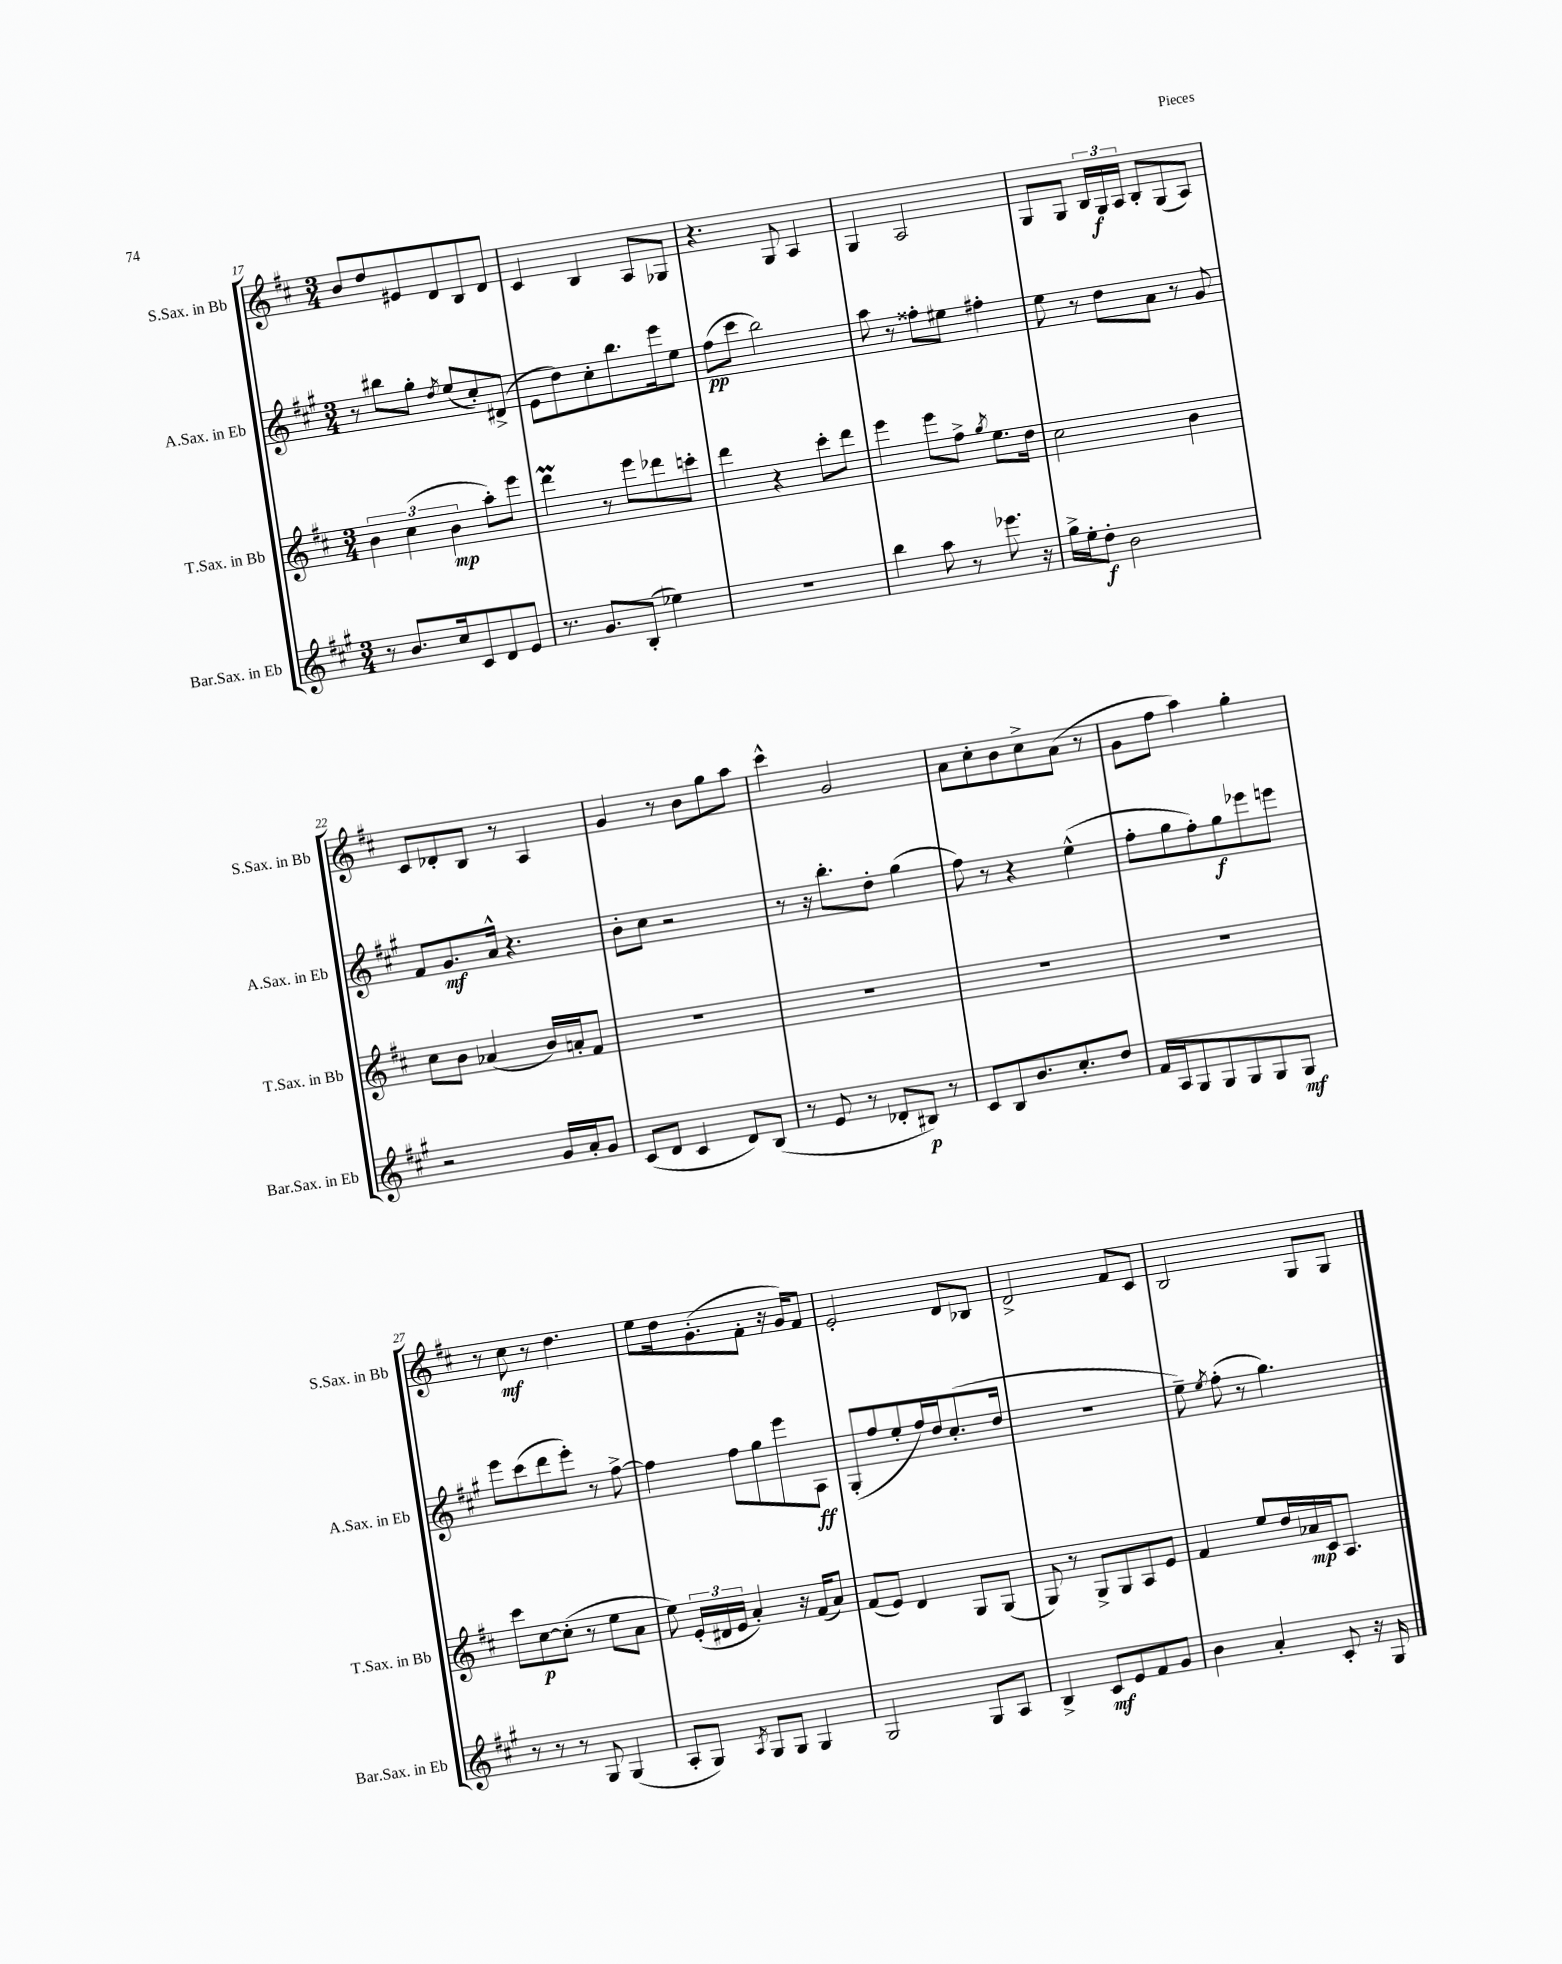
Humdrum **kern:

**kern	**kern	**kern	**kern
*staff4	*staff3	*staff2	*staff1
*clefG2	*clefG2	*clefG2	*clefG2
*k[f#c#g#]	*k[f#c#]	*k[f#c#g#]	*k[f#c#]
*M3/4	*M3/4	*M3/4	*M3/4
8r	6b	8r	8b
8.b	.	8bb#	8dd
.	(6cc#	.	.
.	.	8gg#'	8e#
16cc#	.	.	.
.	6b	.	.
.	.	8qdd	.
8c#	.	(8ee	8d
8d	8aa')	8cc#')	8B
8e	8eee	(8d#^	8d
=	=	=	=
8.r	4ddd	8e	4c#
.	.	8dd)	.
8.g#	.	.	.
.	8r	8cc#'	4B
(8B'	8eee	8.bb	.
4ee-)	8ddd-	.	8A
.	.	16eee	.
.	8ccc'	8ee	8G-
=	=	=	=
2.r	4ddd	(8ff#	4.r
.	.	8ccc#	.
.	4r	2bb)	.
.	.	.	8G
.	8ccc#'	.	4A
.	8ddd	.	.
=	=	=	=
4bb	4eee	8aa	4G
.	.	8r	.
8aa	8eee	8ff##'	2A
8r	8ff#^	8ee#	.
.	8qgg	.	.
8.eee-	8.ee	4ff#'	.
16r	16dd	.	.
=	=	=	=
16gg#^	2cc#	8ee	8G
16ee'	.	.	.
8dd'	.	8r	8G
2b	.	8dd	24B
.	.	.	24G
.	.	.	24A
.	.	8a	8B'
.	4b	8r	(8G
.	.	8g#	8A)
=	=	=	=
2r	8cc#	8f#	8c#
.	8b	8.g#	8d-'
.	(4a-	.	8B
.	.	16a^^	.
.	.	4.r	8r
16g#	16b)	.	4A
16a'	16a'	.	.
8g#	8f#	.	.
=	=	=	=
(8c#	2.r	8b'	4g
8d	.	8cc#	.
4c#	.	2r	8r
.	.	.	8b
8d)	.	.	8gg
(8B	.	.	8aa
=	=	=	=
8r	2.r	8r	4ccc#^^
8e	.	16r	.
.	.	8.bb'	.
8r	.	.	2g
8d-'	.	8dd'	.
8B#)	.	(4gg#	.
8r	.	.	.
=	=	=	=
8c#	2.r	8ff#)	8a
8B	.	8r	8cc#'
8.b	.	4r	8b
.	.	.	8cc#^
8.cc#'	.	.	.
.	.	(4ee^^	(8a
8dd	.	.	8r
=	=	=	=
16f#	2.r	8ff#'	8g
16A	.	.	.
8G#	.	8gg#	8ff#
8G#	.	8ff#')	4aa)
8G#	.	8gg#	.
8G#	.	8eee-	4gg'
8G#	.	8eee	.
=	=	=	=
8r	8ccc#	8eee	8r
8r	[8cc#	(8ccc#	8cc#
8r	(8cc#']	8ddd	8r
8G#	8r	8eee')	4.dd
(4G#	8ee	8r	.
.	8a	[8ff#^	.
=	=	=	=
8A'	8ee)	4ff#]	8ee
8G#)	(24e'	.	16dd
.	24d#	.	.
.	.	.	(8.g'
.	24e	.	.
8qA	.	.	.
8G#	4a')	8ff#	.
8G#	.	8gg#	8f#'
4G#	16r	8eee	16r
.	(16f#	.	16g)
.	8a)	8A	8f#
=	=	=	=
2G#	(8f#	(8G#'	2e'
.	8e)	8ff#	.
.	4d	8ee'	.
.	.	16ff#)	.
.	.	16dd	.
8G#	8G	(8.cc#'	8d
8A	(8G	.	8B-
.	.	16dd	.
=	=	=	=
4B^	8G)	2.r	2d^
.	8r	.	.
8c#	8G^	.	.
8e	8G	.	.
8f#	8A	.	8f#
8g#	8e	.	8c#
=	=	=	=
4b	4f#	8ee~)	2B
.	.	8qee	.
.	.	(8ff#'	.
4a'	8ee	8r	.
.	16dd	4.gg#)	.
.	16a-	.	.
8c#'	16c#	.	8G
.	8.A	.	.
16r	.	.	8G
16G#	.	.	.
==	==	==	==
*-	*-	*-	*-
